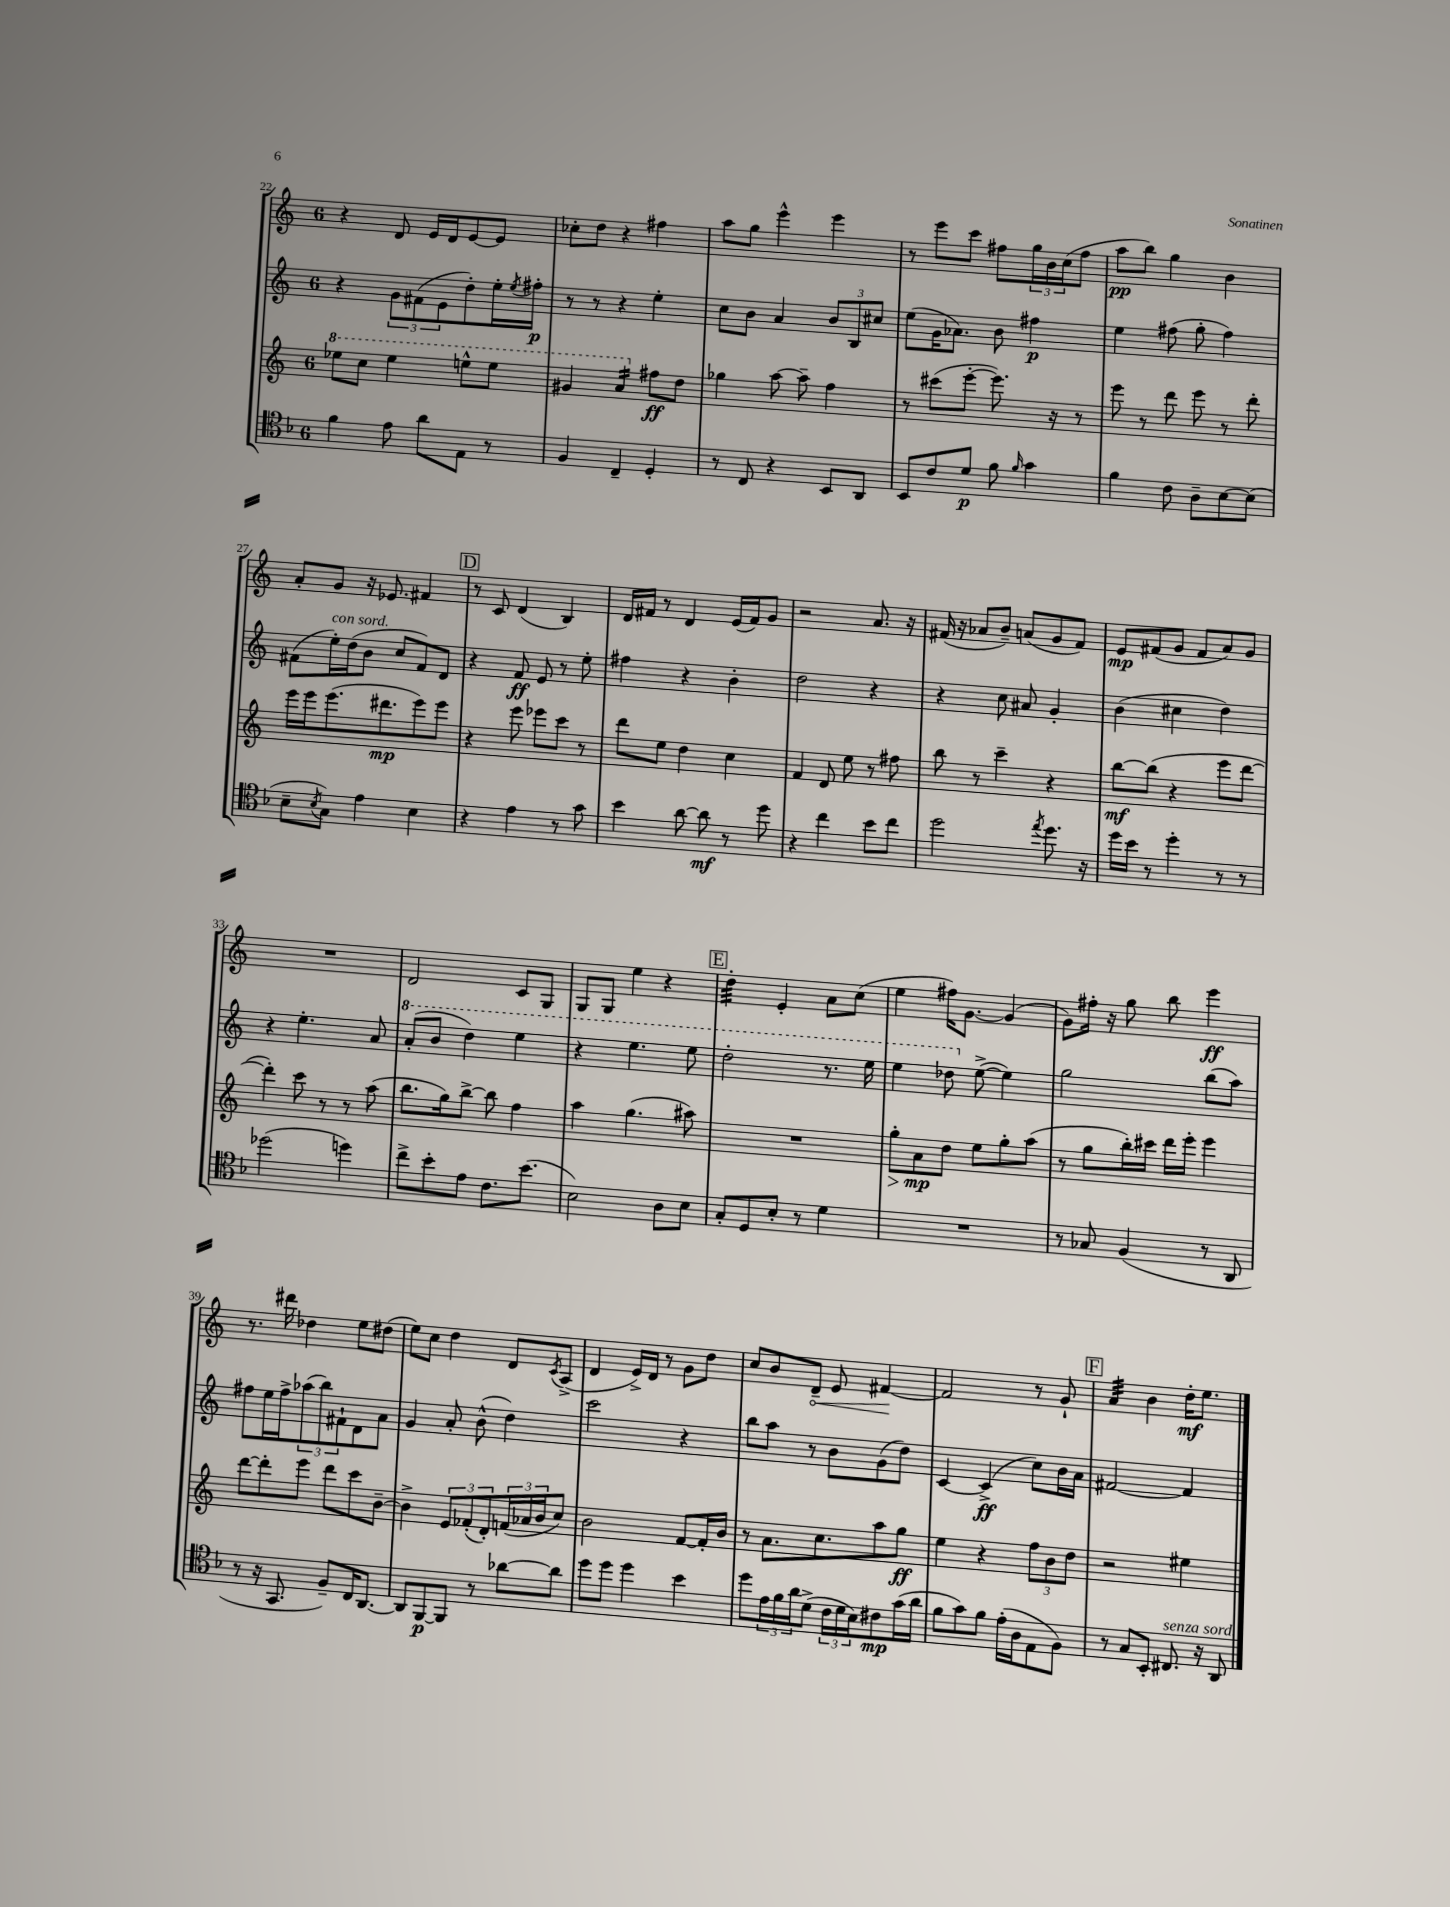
<<
\new StaffGroup <<
\new Staff = "s0" {
    \clef treble \key c \major \once \override Staff.TimeSignature.style = #'single-digit \time 6/8
    r4 d'8 e'16 d'16 e'8~ e'8 |
    ces''8-. d''8 r4 fis''4 |
    a''8 g''8 e'''4-^ e'''4 |
    r8 e'''8 c'''8 fis''8 \tuplet 3/2 { g''16 b'16 c''16( } fis''8 |
    a''8\pp b''8) g''4 b'4 |
    a'8-. g'8 r16 ees'8. fis'4 |
    \mark \markup { \box "D" } r8 c'8 d'4( b4) |
    d'16 fis'16 r8 d'4 e'16( fis'16) g'8 |
    r2 a'8. r16 |
    fis'16( r16 aes'8 b'8--) a'8( g'8 fis'8) |
    e'8\mp fis'8( g'8 fis'8 a'8) g'8 |
    R2. |
    d'2 c'8 g8 |
    g8 g8 e''4 r4 |
    \mark \markup { \box "E" } d''4:32-. e'4-. a'8 c''8( |
    e''4 fis''16) g'8.~ g'4( |
    g'8) fis''16-. r16 g''8 b''8 e'''4\ff |
    r8. dis'''16 des''4 e''8 dis''8( |
    e''8) c''8 d''4 d'8 \acciaccatura { c'8 } a8->( |
    d'4 e'16->) d'16 r8 g'8 d''8 |
    c''8 b'8 \once \override Hairpin.circled-tip = ##t d'8--\< e'8 fis'4~\! |
    fis'2 r8 g'8-! |
    \mark \markup { \box "F" } a'4:32 b'4 d''16-.\mf e''8. \bar "|." |
}
\new Staff = "s1" {
    \clef treble \key c \major \once \override Staff.TimeSignature.style = #'single-digit \time 6/8
    r4 \tuplet 3/2 { g'8 fis'8( e'8 } d''8-.) e''16-. \acciaccatura { e''8 } fis''16-.\p |
    r8 r8 r4 e''4-. |
    c''8 b'8 a'4 \tuplet 3/2 { b'8 b8 cis''8 } |
    e''8( g'16 aes'8.) b'8 fis''4\p |
    e''4 fis''8( g''8-. fis''4) |
    fis'8( e''16-.^\markup { \italic "con sord." }) d''16( b'8 c''8 fis'8) d'8 |
    \mark \markup { \box "D" } r4 f'8\ff e'8 r8 e''8-. |
    fis''4 r4 b'4-. |
    d''2 r4 |
    r4 c''8 ais'8 g'4-. |
    b'4( cis''4 d''4) |
    r4 e''4.-. a'8 |
    \ottava #1 a''8-.( b''8 d'''4) e'''4 |
    r4 e'''4. e'''8 |
    \mark \markup { \box "E" } d'''2-. r8. e'''16 |
    e'''4 des'''8 \ottava #0 e''8~->( e''4) |
    g''2 b''8( a''8) |
    fis''8 e''16 fis''16-> \tuplet 3/2 { aes''8( b''8) fis'8-! } d'8 a'8 |
    g'4 a'8-. b'8-^( d''4) |
    c'''2 r4 |
    b''8 a''8 r8 b'8 g'8( d''8) |
    c'4~ c'4->\ff( c''8) b'16 a'16 |
    \mark \markup { \box "F" } fis'2~ fis'4 \bar "|." |
}
\new Staff = "s2" {
    \clef treble \key c \major \once \override Staff.TimeSignature.style = #'single-digit \time 6/8
    \ottava #1 ees'''8 c'''8 ees'''4 e'''8-^ e'''8 |
    gis''4 a''4:16 \ottava #0 fis''8\ff d''8 |
    ges''4 a''8~ a''8-- f''4 |
    r8 cis'''8( e'''8~-. e'''8.) r16 r8 |
    e'''8 r8 d'''8 e'''8 r8 d'''8-. |
    e'''16 e'''16 e'''8.( dis'''8.\mp e'''8) e'''8 |
    \mark \markup { \box "D" } r4 e'''8 ees'''8 c'''8 r8 |
    d'''8 e''8 d''4 c''4 |
    f'4 d'8 e''8 r8 fis''8 |
    b''8 r8 c'''4-- r4 |
    b''8~\mf b''8( r4 e'''8 d'''8~ |
    d'''4-.) c'''8 r8 r8 a''8( |
    b''8. g''16) b''8~-> b''8 f''4 |
    a''4 g''4.( ais''8) |
    \mark \markup { \box "E" } R2. |
    g''8-.\> a'8\mp\! d''8 e''8 g''8-. a''8( |
    r8 g''8 b''16-.) cis'''16 d'''16 e'''16-. e'''4 |
    d'''8~ d'''8-. e'''8 d'''8 c'''8 b'8~-- |
    b'4-> \tuplet 3/2 { e'8 fes'8-.( d'8-.) } \tuplet 3/2 { f'16( aes'16 b'16 } c''8) |
    b'2 f'8~ f'16-. b'16 |
    r8 a'8. c''8. a''8 g''8\ff |
    e''4 r4 \tuplet 3/2 { f''8 b'8 d''8 } |
    \mark \markup { \box "F" } r2 eis''4 \bar "|." |
}
\new Staff = "s3" {
    \clef tenor \key f \major \once \override Staff.TimeSignature.style = #'single-digit \time 6/8
    f'4 e'8 a'8 e8 r8 |
    f4 c4-- d4-. |
    r8 c8 r4 bes,8 a,8 |
    bes,8 c'8 d'8\p f'8 \grace { f'16 } g'4 |
    f'4 c'8 a8-- bes8~ bes8( |
    bes8-- \acciaccatura { bes8 } g8) e'4 bes4 |
    \mark \markup { \box "D" } r4 e'4 r8 g'8 |
    bes'4 a'8~ a'8\mf r8 d''8 |
    r4 c''4 bes'8 c''8 |
    d''2 \acciaccatura { e''8 } d''8. r16 |
    d''16 bes'16 r8 d''4-. r8 r8 |
    des''2( d''4) |
    c''8-> bes'8-. e'8 c'8. bes'8.( |
    bes2) a8 bes8 |
    \mark \markup { \box "E" } g8-. d8 bes8-. r8 d'4 |
    R2. |
    r8 ges8 f4( r8 a,8 |
    r8 r16 g,8. f8--) c16 a,8.~ |
    a,8 f,8~\p f,8 r8 aes'8~ aes'8 |
    d''8 d''8 d''4 bes'4 |
    d''8 \tuplet 3/2 { e'16 f'16 a'16 } d'8->( \tuplet 3/2 { c'16 d'16 bes16) } cis'8\mp g'16( a'16 |
    f'8 g'8) f'8 e'16-.( a16 e8 f8) |
    \mark \markup { \box "F" } r8 g8 bes,8-. cis8.^\markup { \italic "senza sord." } r16 a,8 \bar "|." |
}
>>
>>
\layout { \context { \Score currentBarNumber = #22 } }
